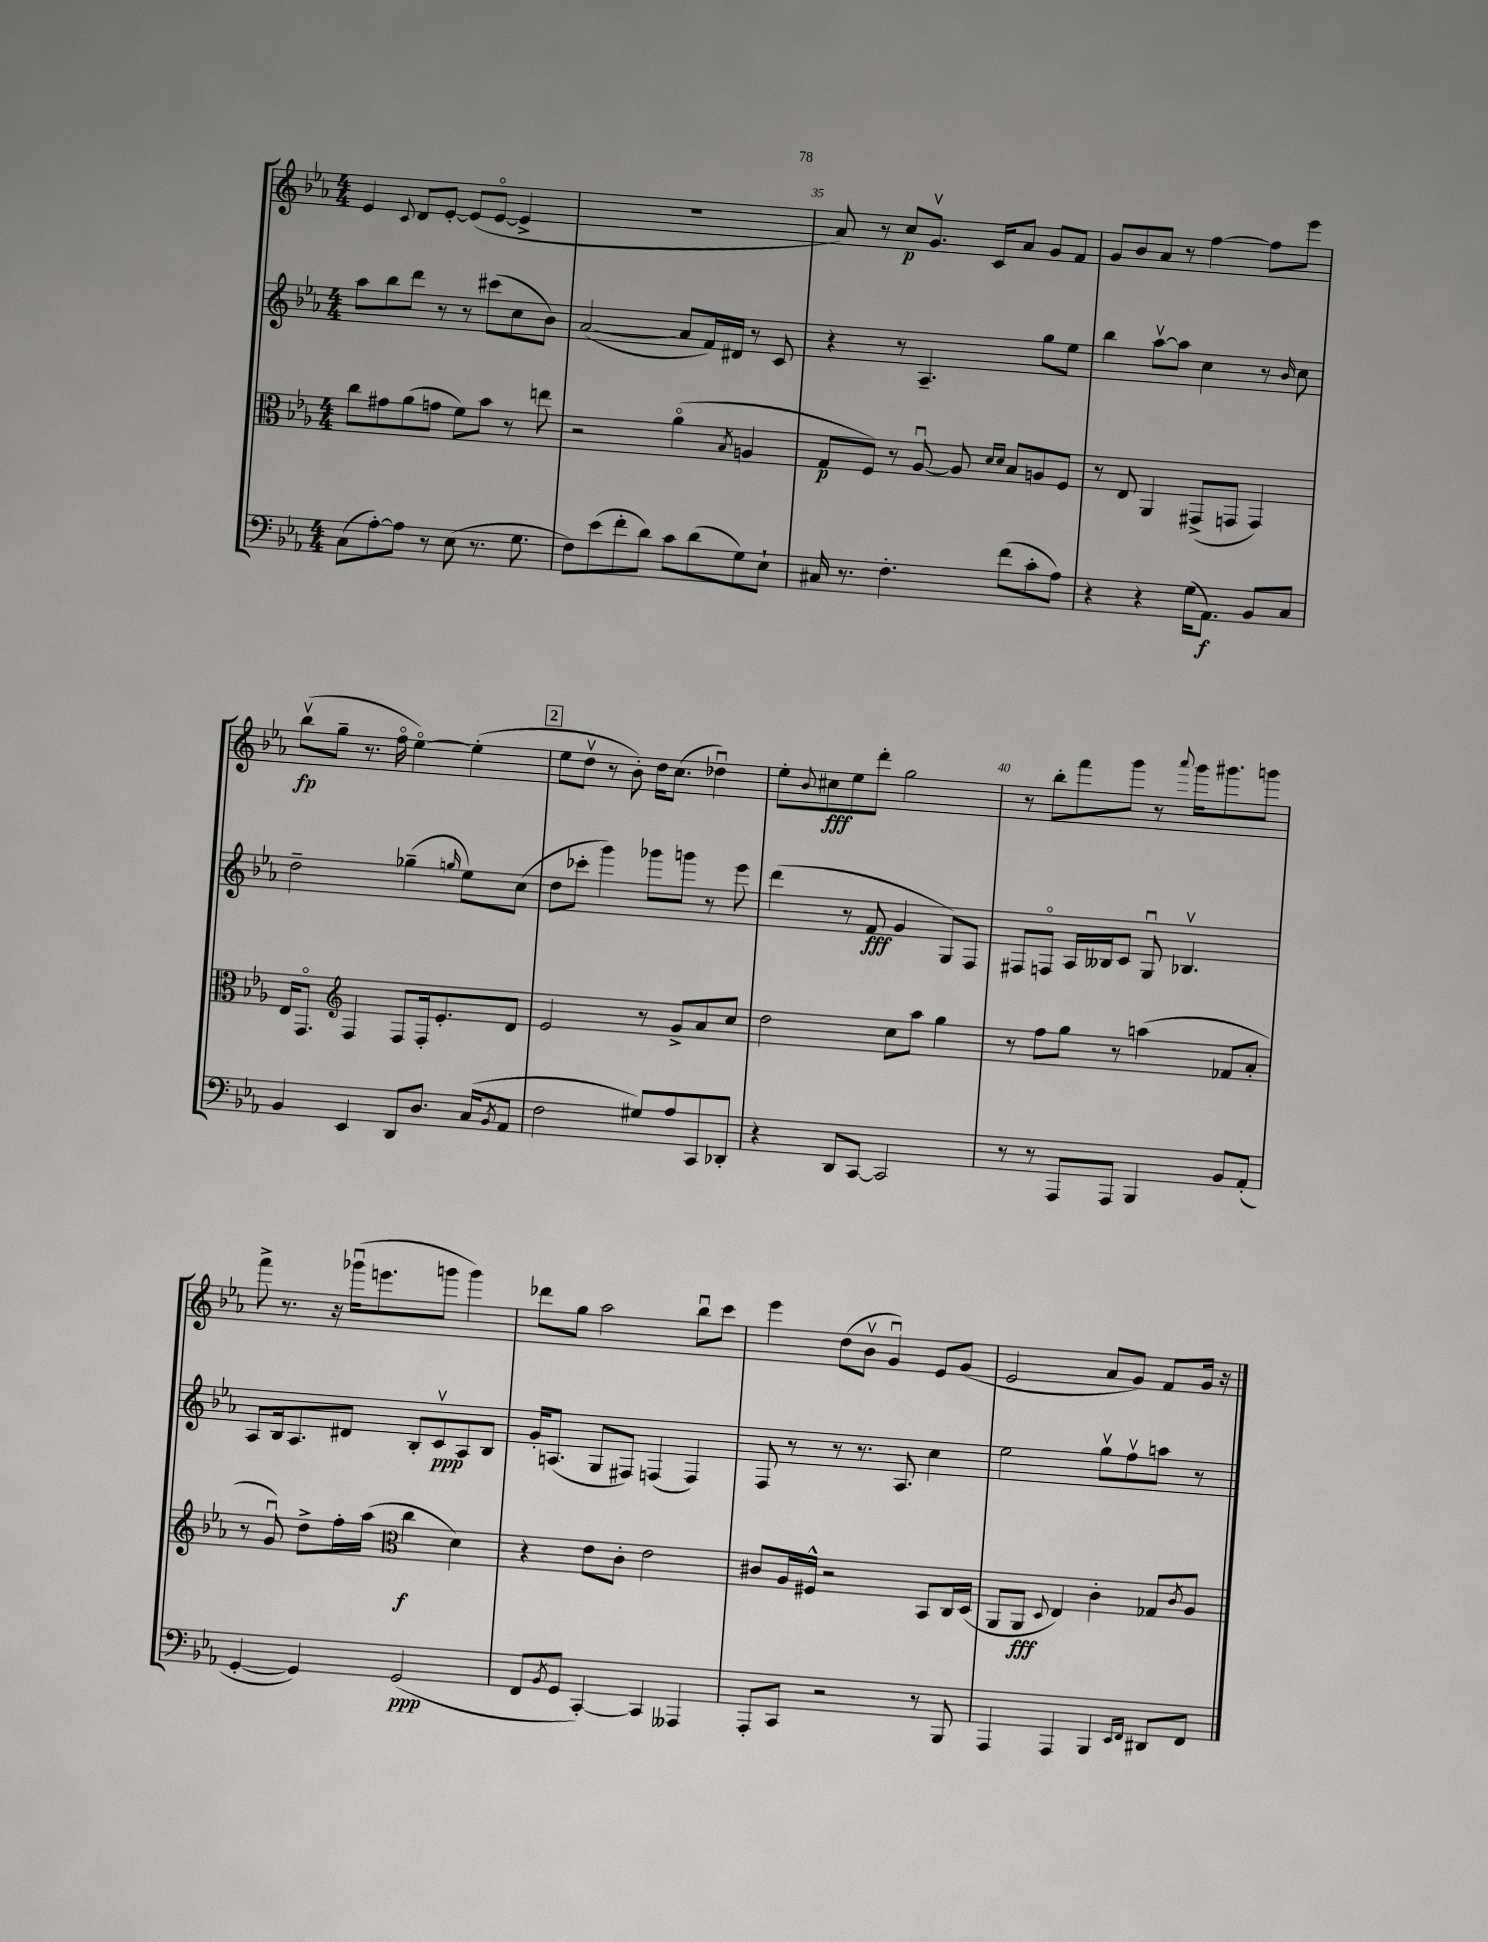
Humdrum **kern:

**kern	**kern	**kern	**kern
*staff4	*staff3	*staff2	*staff1
*clefF4	*clefC3	*clefG2	*clefG2
*k[b-e-a-]	*k[b-e-a-]	*k[b-e-a-]	*k[b-e-a-]
*M4/4	*M4/4	*M4/4	*M4/4
(8C	8cc	8aa-	4e-
[8A-')	8g#	8bb-	.
.	.	.	8qqc
8A-]	(8a-	8ddd	8d
8r	8g	8r	[8e-'
(8E-	8f)	8r	(8e-]
8.r	8b-	(8ccc#	[8e-o
.	8r	8cc	4e-^]
8.G	.	.	.
.	8ee	8b-)	.
=	=	=	=
8F)	2r	([2a-	1r
(8e-	.	.	.
8f'	.	.	.
8d)	.	.	.
8c	(4a-o	8a-]	.
(8d	.	16f)	.
.	.	16d#	.
.	8qB-	.	.
8G)	4A	8r	.
8E-`	.	8c	.
=	=	=	=
16C#	8G	4r	8a-)
8.r	.	.	.
.	8F)	.	8r
4.F'	8r	8r	8cc
.	[8A-u	4.A-~	8.gv
.	8A-]	.	.
.	.	.	16c
.	16qqd	.	.
.	16qqd	.	.
(8f	8B-	.	8a-
8c'	8A	8gg	8g
8A-)	8F	8ee-	8f
=	=	=	=
4r	8r	4bb-	8g
.	8E-	.	8b-
4r	4AA-	[8aa-v	8a-
.	.	8aa-]	8r
(16G	(8GG#^	4cc	[4ff
8.AA-)	.	.	.
.	8GG	.	.
8BB-	4GG)	8r	8ff]
.	.	16qqb-	.
8C	.	8cc	8eee-
=	=	=	=
4BB-	16E-	2dd~	(8bb-v
.	8.GGo	.	.
.	.	.	8gg~
*	*clefG2	*	*
4EE-	4F	.	8.r
.	.	.	16ffo
8DD	8F	(4gg-~	[4ee-o)
8.D	16F'	.	.
.	8.e-'	.	.
.	.	16qqgg	.
.	.	8ee-)	(4ee-']
(16C	.	.	.
8qBB-	.	.	.
8AA-	8d	(8cc	.
=	=	=	=
2F	2e-	8dd	8ee-
.	.	8ccc-'	8ddv
.	.	4ggg)	8r
.	.	.	8b-')
8G#)	8r	8ggg-	16dd
.	.	.	(8.cc
8A-	8g^	8ggg	.
8CC	8a-	8r	4dd-u)
8DD-'	8cc	8eee-	.
=	=	=	=
4r	2dd	(4ddd	8ee-'
.	.	.	8qqb-
.	.	.	8cc#
8DD	.	8r	8ee-
[8CC	.	8f	8ddd'
2CC]	8cc	4g	2gg
.	8aa-	.	.
.	4gg	8G)	.
.	.	8F	.
=	=	=	=
8r	8r	8F#	8r
8r	8ff	8Fo	8bb-'
8AAA-	8gg	16A-	8fff
.	.	16B--	.
8AAA-	8r	8c	8ggg
4BBB-	(4aa	8Gu	8r
.	.	.	8qqaaa-
.	.	4.B-v	16ggg
.	.	.	8.ggg#
8BB-	8f-	.	.
(8AA-'	8a-'	.	8ggg
=	=	=	=
[4GG'	8r	8A-	8fff^
.	8gu)	16B-	8.r
.	.	8.A-	.
4GG])	8dd^	.	.
.	.	.	16r
.	16ff'	8d#	(16ggg-u
.	(16aa-	.	8.eee
*	*clefC3	*	*
(2GG	4cc	8B-'	.
.	.	8cv	8ggg
.	4d)	8A-	4ggg)
.	.	8B-	.
=	=	=	=
8FF	4r	16g'	8ddd-
.	.	(8.A	.
8qBB-	.	.	.
8GG	.	.	8gg
[4CC')	8e-	8G	2aa-
.	8c'	8F#)	.
4CC]	2e-	(4F	.
4AAA--	.	4F)	8bb-u
.	.	.	8ccc
=	=	=	=
8AAA-'	8c#	8F	4eee-
8CC	16A-	8r	.
.	16F#^^	.	.
2r	2r	8r	(8dd
.	.	8.r	8b-v
.	.	.	4gu)
.	.	8.A-	.
8r	8BB-	4cc	8e-
8BBB-	16C	.	(8g
.	(16D	.	.
=	=	=	=
4AAA-	8AA-	2ee-	2e-
.	8AA-	.	.
.	8qqD	.	.
4AAA-	4E-)	.	.
4BBB-	4c'	8ggv	8a-
.	.	8ffv	8g)
16qqEE-	.	.	.
16qqFF	.	.	.
8DD#	8G-	8aa	8f
.	8qc	.	.
8FF	8A-	8r	16g
.	.	.	16r
==	==	==	==
*-	*-	*-	*-
